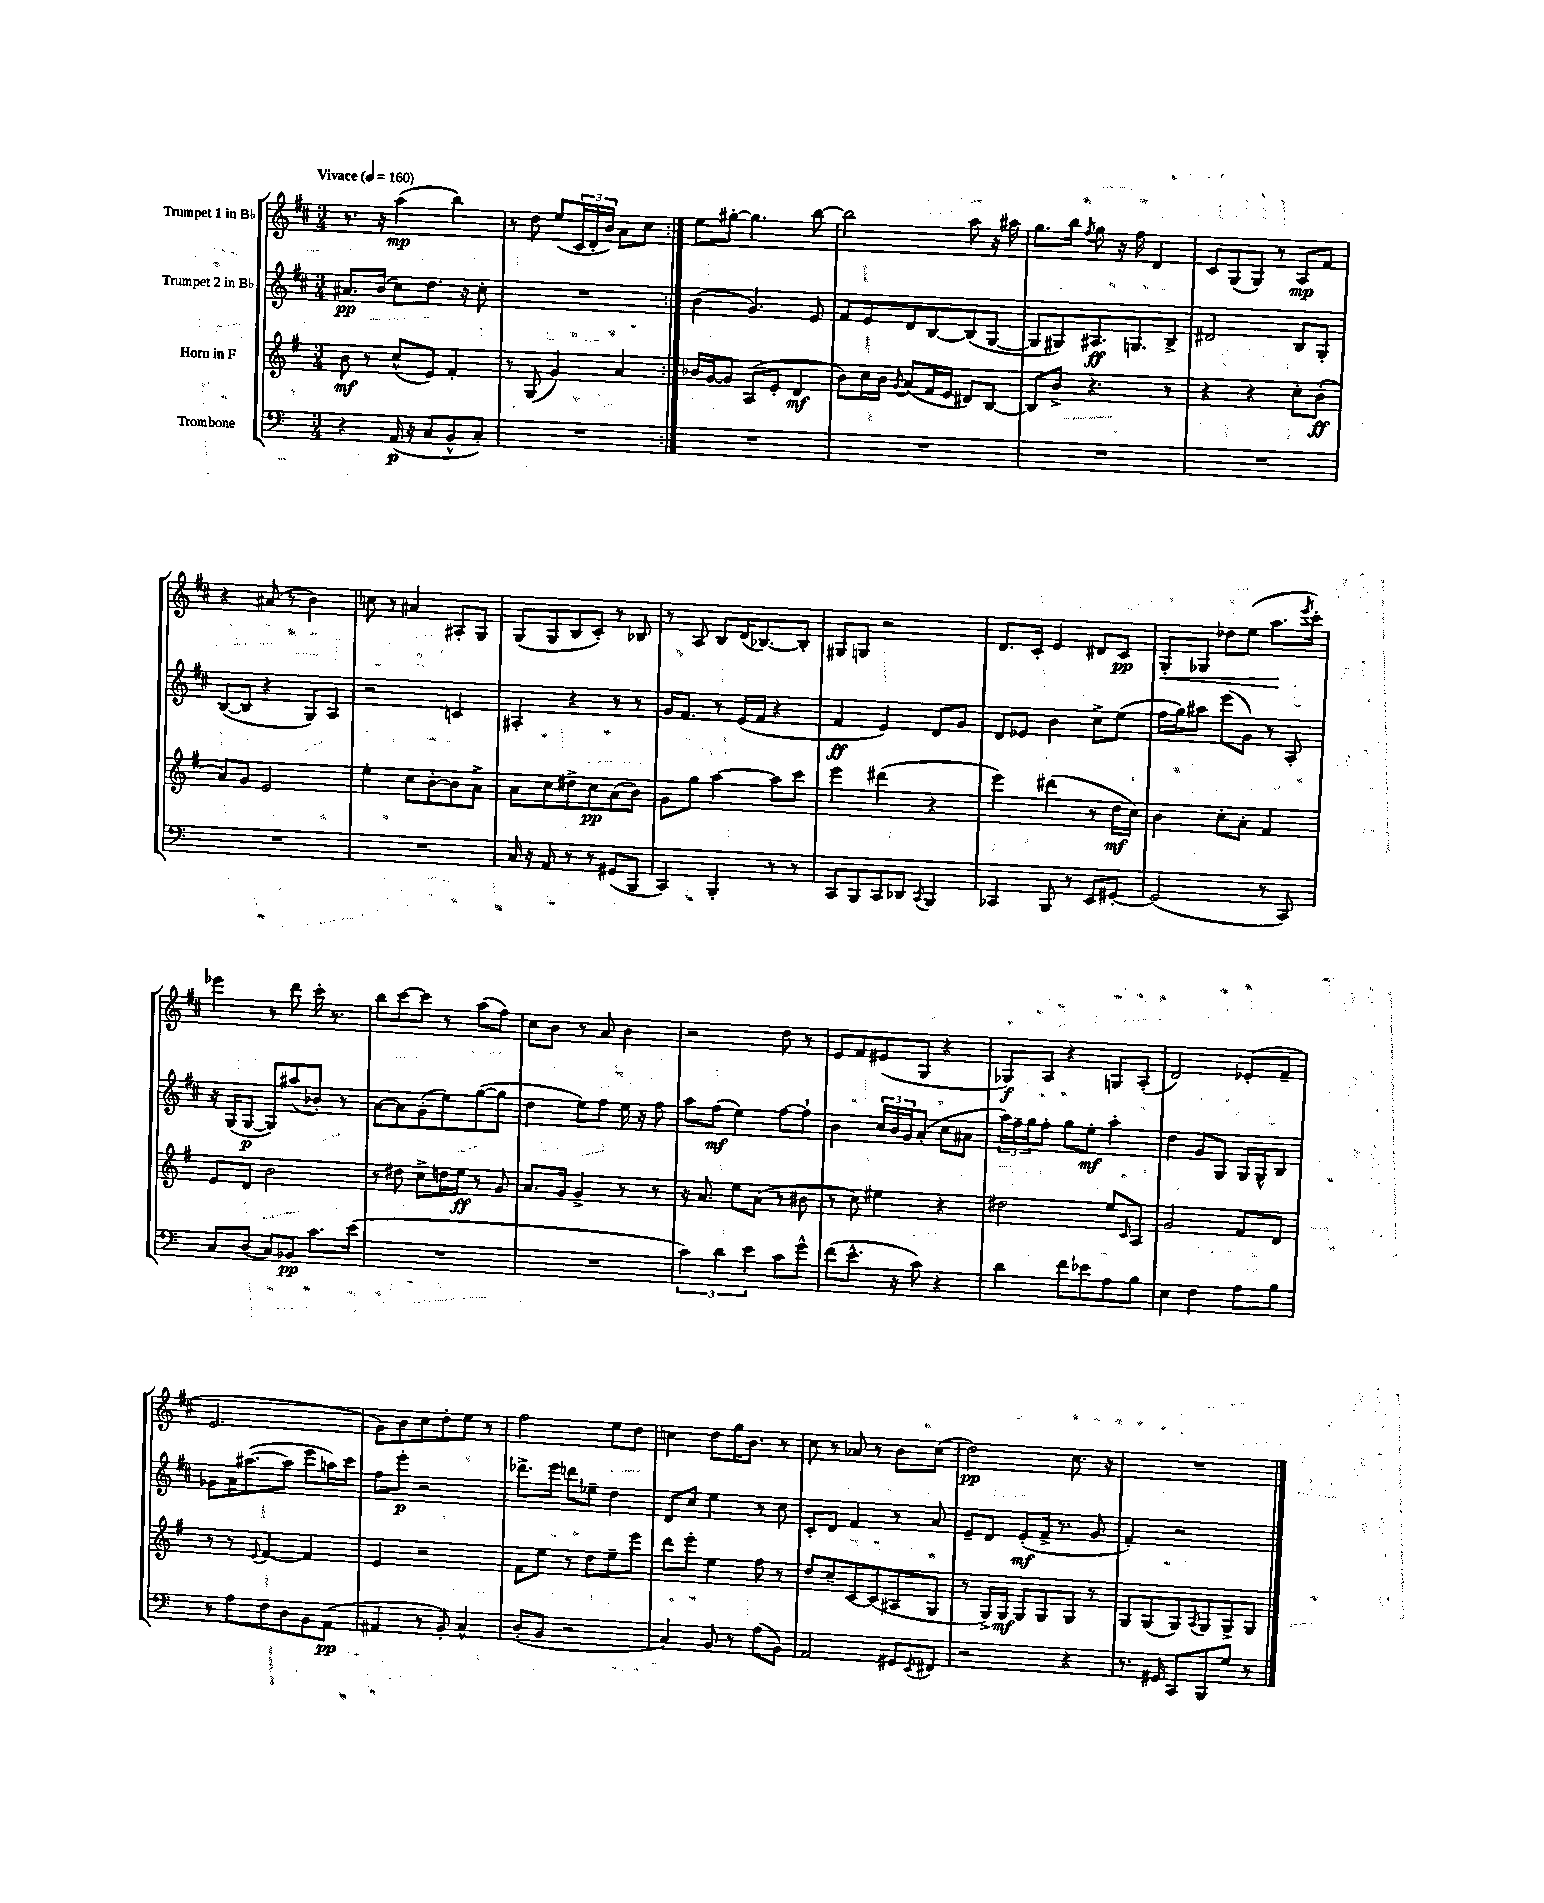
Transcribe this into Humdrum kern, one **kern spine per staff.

**kern	**dynam	**kern	**dynam	**kern	**dynam	**kern	**dynam
*part4	*part4	*part3	*part3	*part2	*part2	*part1	*part1
*staff4	*staff4	*staff3	*staff3	*staff2	*staff2	*staff1	*staff1
*I"Trombone	*	*I"Horn in F	*	*I"Trumpet 2 in B♭	*	*I"Trumpet 1 in B♭	*
*clefF4	*	*clefG2	*	*clefG2	*	*clefG2	*
*k[]	*	*k[f#]	*	*k[f#c#]	*	*k[f#c#]	*
*M3/4	*	*M3/4	*	*M3/4	*	*M3/4	*
*MM160	*	*MM160	*	*MM160	*	*MM160	*
=1	=1	=1	=1	=1	=1	=1	=1
!	!	!	!	!	!	!LO:TX:a:B:t=Vivace	!
4r	.	8b\	mf	8.a#X/L	pp	8.r	.
.	.	8r	.	.	.	.	.
.	.	.	.	(16b/Jk	.	16r	.
(16AA/	p	(8cc^^/L	.	8cc#\L)	.	(4aa\	mp
16r	.	.	.	.	.	.	.
8C/L	.	8e/J)	.	8.dd\J	.	.	.
8BB^^/	.	4f#'/	.	.	.	4bb\)	.
.	.	.	.	16r	.	.	.
8C'/J)	.	.	.	8cc#'\	.	.	.
=2	=2	=2	=2	=2	=2	=2	=2
2.r	.	8r	.	2.r	.	8r	.
.	.	(8G/	.	.	.	8dd\	.
.	.	4g/)	.	.	.	(8ee/L	.
.	.	.	.	.	.	24c#/L	.
.	.	.	.	.	.	24d'/	.
.	.	.	.	.	.	24b/JJ)	.
.	.	4a/	.	.	.	8a\L	.
.	.	.	.	.	.	8cc#\J	.
=3:|!	=3:|!	=3:|!	=3:|!	=3:|!	=3:|!	=3:|!	=3:|!
2.r	.	16b-X/LL	.	(4b\	.	8ee\L	.
.	.	[16g/J	.	.	.	.	.
.	.	8g/J]	.	.	.	[8gg#X'\J	.
.	.	(8A/L	.	4.g/)	.	4.gg#\]	.
.	.	8e'/J	.	.	.	.	.
.	.	4d/	mf	.	.	.	.
.	.	.	.	8e/	.	[8bb\	.
=4	=4	=4	=4	=4	=4	=4	=4
2.r	.	8b\L)	.	8f#/L	.	2bb\]	.
.	.	16cc\L	.	8e/	.	.	.
.	.	16b\JJ	.	.	.	.	.
.	.	8qg/	.	.	.	.	.
.	.	(8a/L	.	8d/	.	.	.
.	.	16f#/L	.	[8B/	.	.	.
.	.	16e/JJ	.	.	.	.	.
.	.	8d#X/L)	.	(8B/]	.	8aa\	.
.	.	[8B/J	.	[8G/J	.	16r	.
.	.	.	.	.	.	16aa#X\	.
=5	=5	=5	=5	=5	=5	=5	=5
2.r	.	8B/L]	.	8G/L]	.	8.gg\L	.
.	.	8b^/J	.	8G#X/)	.	.	.
.	.	.	.	.	.	16bb\Jk	.
.	.	.	.	.	.	8qff#/	.
.	.	4.r	.	8.A#X/	ff	8gg\	.
.	.	.	.	.	.	16r	.
.	.	.	.	8.Gn/	.	16ff#\	.
.	.	.	.	.	.	4d/	.
.	.	8r	.	8B^/J	.	.	.
=6	=6	=6	=6	=6	=6	=6	=6
2.r	.	4r	.	2d#X/	.	8c#/L	.
.	.	.	.	.	.	(8G/	.
.	.	4r	.	.	.	8G/J)	.
.	.	.	.	.	.	8r	.
.	.	8cc'\L	.	8B/L	.	8A/L	mp
.	.	(8b'\J	ff	8G'/J	.	8f#/J	.
!!LO:LB:g=z
=7	=7	=7	=7	=7	=7	=7	=7
2.r	.	8a/L)	.	([8B/L	.	4r	.
.	.	8g/J	.	8B/J]	.	.	.
.	.	2e/	.	4r	.	(8a#X/	.
.	.	.	.	.	.	8r	.
.	.	.	.	8G/L)	.	4b\)	.
.	.	.	.	8A/J	.	.	.
=8	=8	=8	=8	=8	=8	=8	=8
2.r	.	4ee'\	.	2r	.	8ccn\	.
.	.	.	.	.	.	8r	.
.	.	8cc\L	.	.	.	4a#X/	.
.	.	[8b'\	.	.	.	.	.
.	.	8b\]	.	4cn/	.	8A#X'/L	.
.	.	8a^\J	.	.	.	8G/J	.
=9	=9	=9	=9	=9	=9	=9	=9
16C/	.	8a\L	.	4A#X'/	.	(8G/L	.
16r	.	.	.	.	.	.	.
8AA/	.	8cc\	.	.	.	8G/	.
8r	.	8dd#X^\	.	4r	.	8B/	.
8r	.	8cc\	pp	.	.	8c#'/J)	.
(8GG#X/L	.	(8a\	.	8r	.	8r	.
8BBB/J	.	8b\J)	.	8r	.	8B-X/	.
=10	=10	=10	=10	=10	=10	=10	=10
4CC/)	.	8g\L	.	16g/KL	.	8r	.
.	.	.	.	8.f#/J	.	.	.
.	.	8gg\J	.	.	.	8A/	.
4BBB'/	.	[4aa\	.	8r	.	8B/L	.
.	.	.	.	(16e/LL	.	(16d/K	.
.	.	.	.	16f#/JJ	.	[8.B-X/)	.
8r	.	8aa\L]	.	4r	.	.	.
8r	.	8ccc\J	.	.	.	8B-'/J]	.
=11	=11	=11	=11	=11	=11	=11	=11
8CC/L	.	4eee\	.	4f#/	ff	8G#X/L	.
8BBB/	.	.	.	.	.	8Gn/J	.
8CC/	.	(4ddd#X\	.	4e/)	.	2r	.
8DD-X/J	.	.	.	.	.	.	.
8qCC/	.	.	.	.	.	.	.
4BBB/	.	4r	.	8d/L	.	.	.
.	.	.	.	8g/J	.	.	.
=12	=12	=12	=12	=12	=12	=12	=12
4CC-X/	.	4eee\)	.	8d/L	.	8.d/L	.
.	.	.	.	8e-X/J	.	.	.
.	.	.	.	.	.	16c#'/Jk	.
8BBB/	.	(4ddd#X\	.	4b\	.	4e/	.
8r	.	.	.	.	.	.	.
8EE/L	.	8r	.	8cc#^\L	.	8d#X/L	.
[8GG#X'/J	.	16dd\LL	mf	(8ee\J	.	8c#/J	pp
.	.	16cc\JJ)	.	.	.	.	.
=13	=13	=13	=13	=13	=13	=13	=13
!	!	!	!	!	!	!	!LO:HP:b
(2GG#/]	.	4b\	.	16ff#\LL	.	8G'/L	<
.	.	.	.	16gg\J)	.	.	.
.	.	.	.	8aa#X\J	.	8G-X/J	.
.	.	8cc'\L	.	(8eee\L	.	8dd-X\L	.
.	.	8a'\J	.	8g\J)	.	(8ee\J	.
8r	.	4f#/	.	8r	.	8.aa\L	.
8CC/)	.	.	.	8A'/	.	.	.
.	.	.	.	.	.	8qeee/	.
.	.	.	.	.	.	16ccc#'\Jk)	[
!!LO:LB:g=z
=14	=14	=14	=14	=14	=14	=14	=14
8C/L	.	8e/L	.	16r	.	4eee-X\	.
.	.	.	.	(16G/KL	.	.	.
(8D/J	.	8d/J	.	[8G/J	p	.	.
8C/L)	.	2b\	.	8G/L])	.	8r	.
8BB-X/J	pp	.	.	(8aa#X/	.	8ddd\	.
8.c\L	.	.	.	8b-X'/J)	.	16ccc#'\	.
.	.	.	.	.	.	8.r	.
.	.	.	.	8r	.	.	.
(16e\Jk	.	.	.	.	.	.	.
=15	=15	=15	=15	=15	=15	=15	=15
2.r	.	8r	.	[8a\L	.	8bb\L	.
.	.	8dd#X\	.	8a\]	.	[8ccc#\	.
.	.	8cc^\L	.	(8g'\	.	8ccc#\J]	.
.	.	16ddn\L	.	8ee\)	.	8r	.
.	.	16ee\JJ	ff	.	.	.	.
.	.	8r	.	([8gg\	.	(8aa\L	.
.	.	8g/	.	8gg\J]	.	8ff#\J)	.
=16	=16	=16	=16	=16	=16	=16	=16
2.r	.	8.a/L	.	4dd\	.	8cc#\L	.
.	.	.	.	.	.	8b\J	.
.	.	16g/Jk	.	.	.	.	.
.	.	4g^/	.	8ee\L)	.	8r	.
.	.	.	.	8ff#\J	.	8a/	.
.	.	8r	.	16ee\	.	4b\	.
.	.	.	.	16r	.	.	.
.	.	8r	.	8ff#\	.	.	.
=17	=17	=17	=17	=17	=17	=17	=17
6c\)	.	16r	.	8aa\L	.	2r	.
.	.	8.a/	.	.	.	.	.
.	.	.	.	(8ff#\J	mf	.	.
6d\	.	.	.	.	.	.	.
.	.	8ee\L	.	4ee\)	.	.	.
6e\	.	.	.	.	.	.	.
.	.	(8a\J	.	.	.	.	.
8c\L	.	8r	.	[8ff#\L	.	8dd\	.
8g^^\J	.	8b#X\	.	8ff#`\J]	.	8r	.
=18	=18	=18	=18	=18	=18	=18	=18
(8f\L	.	8r	.	4b\	.	8e/L	.
8.e^^\J	.	8cc\)	.	.	.	8f#/	.
.	.	4ee#X\	.	24cc#/LL	.	(8e#X/	.
.	.	.	.	24b/	.	.	.
16r	.	.	.	.	.	.	.
.	.	.	.	24g/J	.	.	.
8c\)	.	.	.	(8a'/J	.	8G/J	.
4r	.	4r	.	8cc#\L	.	4r	.
.	.	.	.	8a#X\J	.	.	.
=19	=19	=19	=19	=19	=19	=19	=19
4d\	.	2dd#X\	.	24aa\LL)	.	8G-X/L)	f
.	.	.	.	24ff#~\	.	.	.
.	.	.	.	24gg\J	.	.	.
.	.	.	.	8ff#'\J	.	8A/J	.
8f\L	.	.	.	8gg\L	.	4r	.
8e-X\	.	.	.	8ee'\J	mf	.	.
8A\	.	8ee/L	.	4aa'\	.	8Gn/L	.
.	.	16qqc/	.	.	.	.	.
8B\J	.	8A/J	.	.	.	(8A'/J	.
=20	=20	=20	=20	=20	=20	=20	=20
4E\	.	2g/	.	4dd\	.	2d/)	.
4F\	.	.	.	8g/L	.	.	.
.	.	.	.	8G/J	.	.	.
8A\L	.	8f#/L	.	16G/LL	.	(8e-X'/L	.
.	.	.	.	16G^^/J	.	.	.
8B\J	.	8d/J	.	8B/J	.	8f#~/J	.
!!LO:LB:g=z
=21	=21	=21	=21	=21	=21	=21	=21
8r	.	8r	.	8g-X\L	.	2.e/	.
8A\L	.	8r	.	16a\K	.	.	.
.	.	.	.	([8.aa#X\	.	.	.
.	.	8qqe/	.	.	.	.	.
8F\	.	[4f#/	.	.	.	.	.
8D\	.	.	.	8aa#\J]	.	.	.
8BB\	.	4f#/]	.	8eee\L	.	.	.
(8AA\J	pp	.	.	16aan\L)	.	.	.
.	.	.	.	16ccc#\JJ	.	.	.
=22	=22	=22	=22	=22	=22	=22	=22
4AA#X/	.	4e/	.	8ff#\L	.	8g\L)	.
.	.	.	.	8eee'\J	p	8b\	.
8r	.	2r	.	2r	.	8cc#\	.
8BB'/)	.	.	.	.	.	8dd'\	.
4C^^/	.	.	.	.	.	8ee\J	.
.	.	.	.	.	.	8r	.
=23	=23	=23	=23	=23	=23	=23	=23
(8D'/L	.	8f#\L	.	8.ddd-X^\L	.	2ff#\	.
8BB/J	.	8ee\J	.	.	.	.	.
.	.	.	.	16eee\Jk	.	.	.
2r	.	8r	.	8dddn\L	.	.	.
.	.	8dd\L	.	8ee-X~\J	.	.	.
.	.	8ee~\	.	4dd\	.	8ee\L	.
.	.	8eee\J	.	.	.	8dd\J	.
=24	=24	=24	=24	=24	=24	=24	=24
4C/)	.	8ddd\L	.	8d/L	.	4ccn\	.
.	.	8eee'\J	.	8cc#/J	.	.	.
8BB/	.	4ee\	.	4ee\	.	8dd\L	.
8r	.	.	.	.	.	16gg\K	.
.	.	.	.	.	.	8.b\J	.
(8A\L	.	8ff#\	.	8r	.	.	.
8BB\J)	.	8r	.	8cc#\	.	8r	.
=25	=25	=25	=25	=25	=25	=25	=25
2AA/	.	8dd/L	.	8c#'/L	.	8cc#\	.
.	.	8cc~/	.	8d/J	.	8r	.
.	.	[8c/	.	4f#/	.	8a-X/	.
.	.	(8c/]	.	.	.	8r	.
8GG#X/L	.	8A#X/	.	8r	.	8b\L	.
8qEE/	.	.	.	.	.	.	.
8FF#X/J	.	8G/J	.	8a/	.	(8cc#\J	.
=26	=26	=26	=26	=26	=26	=26	=26
2r	.	8r	.	8e~/L	.	2dd\)	pp
.	.	16G^/LL)	.	8d/J	.	.	.
.	.	16G/JJ	mf	.	.	.	.
.	.	8G/L	.	(8e'/L	mf	.	.
.	.	8G/	.	16f#^/Jk	.	.	.
.	.	.	.	8.r	.	.	.
4r	.	8G/J	.	.	.	8.cc#\	.
.	.	8r	.	8g/	.	.	.
.	.	.	.	.	.	16r	.
=27	=27	=27	=27	=27	=27	=27	=27
8.r	.	8G/L	.	4f#'/)	.	2.r	.
.	.	(8G/	.	.	.	.	.
16GG#X/	.	.	.	.	.	.	.
8CC/L	.	8G/)	.	2r	.	.	.
.	.	8qA/	.	.	.	.	.
8BBB/	.	8G/	.	.	.	.	.
8G/J	.	8G^/	.	.	.	.	.
8r	.	8G/J	.	.	.	.	.
==	==	==	==	==	==	==	==
*-	*-	*-	*-	*-	*-	*-	*-
